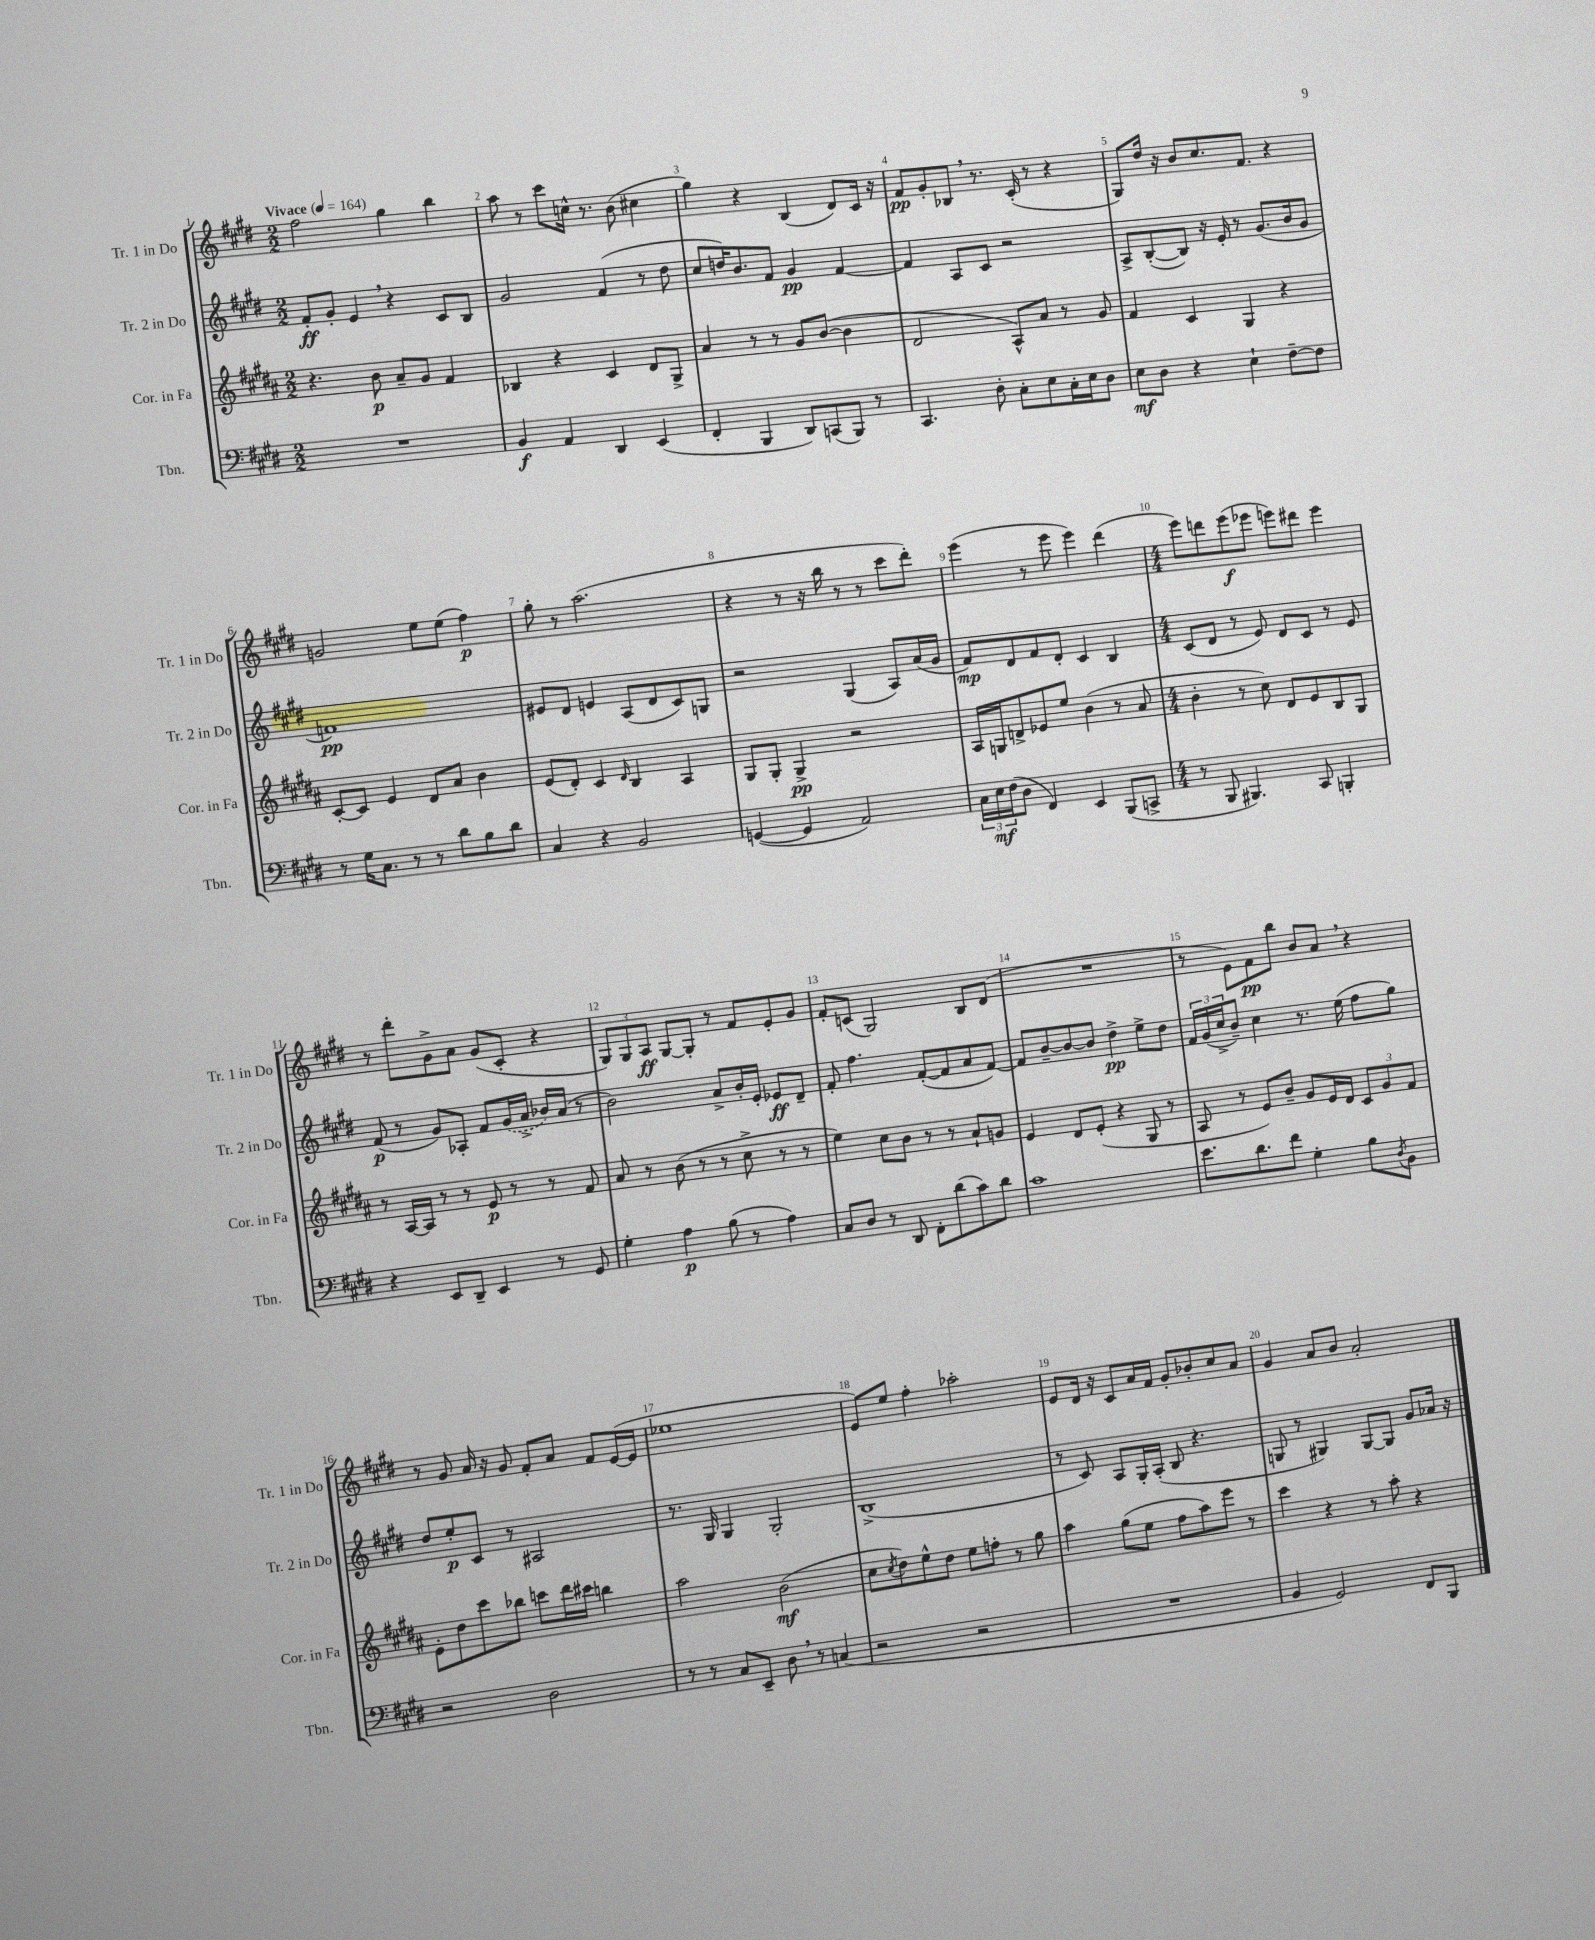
<<
\new StaffGroup <<
\new Staff = "s0" \with { instrumentName = "Tr. 1 in Do" shortInstrumentName = "Tr. 1 in Do" } {
    \clef treble \key e \major \numericTimeSignature \time 2/2 \tempo "Vivace" 4 = 164
    fis''2 gis''4 b''4 |
    a''8 r8 cis'''8 c''16-^ r8. b'8( cis''4 |
    gis''4) r4 b4( dis'8) cis'16 r16 |
    fis'8\pp gis'8-. bes8 \breathe r8. cis'16-.( r8 r4 |
    gis8) dis''16 r16 b'8 cis''8. fis'8. r4 |
    g'2 e''8 e''8( fis''4\p) |
    gis''8-. r8 a''2.( |
    r4 r8 r16 b''16 r8 r8 cis'''8 dis'''8-.) |
    e'''4( r8 e'''8 e'''4) dis'''4( |
    \numericTimeSignature \time 4/4 e'''8) d'''8 e'''8\f( ees'''8 e'''8) dis'''8 e'''4 |
    r8 dis'''8-. gis'8-> a'8 gis'8( cis'8-. r4 |
    \tuplet 3/2 { gis8) gis8 a8\ff } gis8~ gis8-. r8 fis'8 e'8-. gis'8 |
    fis'8-. c'8( gis2) b8 dis'8( |
    R1 |
    r8 e'8) fis'8\pp b''8 b'8 a'8 \breathe r4 |
    r8 gis'8 a'16 r16 gis'8 fis'8-. a'8 fis'8 e'16~( e'16 |
    ees''1 |
    e'8) e''8 fis''4-. aes''2-. |
    e'8 dis'16 r16 cis'8 a'16 fis'16 gis'8-. bes'8-. cis''8 a'8 |
    gis'4 a'8 b'8 a'2-. \bar "|." |
}
\new Staff = "s1" \with { instrumentName = "Tr. 2 in Do" shortInstrumentName = "Tr. 2 in Do" } {
    \clef treble \key e \major \numericTimeSignature \time 2/2
    fis'8-.\ff gis'8-. e'4 \breathe r4 cis'8 b8 |
    gis'2 fis'4( r8 dis''8 |
    cis''8 d''16) b'8. fis'8 gis'4\pp fis'4~ |
    fis'4 a8 cis'8 r2 |
    a8-> b8~-.( b8) r16 e'16-. r8 gis'8.( b'16 gis'8 |
    f'1\pp) |
    eis'8 dis'8 e'4 a8( dis'8 cis'8) g8 |
    r2 gis4( a8) a'16( gis'16 |
    fis'8\mp) dis'8 fis'8 dis'8-. cis'4 b4 |
    \numericTimeSignature \time 4/4 cis'8( dis'8 r8 e'8) dis'8 cis'8 r8 e'8 |
    fis'8\p( r8 gis'8) aes8-. fis'8 \once \slurDashed gis'16( a'16-> bes'16) a'16( r8 |
    b'2) a'8-> b'16-. e'16-. ees'8\ff dis'8-- |
    fis'8-. fis''4. fis'8~-.( fis'8 a'8 fis'8~) |
    fis'8 b'8~-- b'8~ b'8 dis''4->\pp e''8-> dis''8 |
    \tuplet 3/2 { fis'16 gis'16( cis''16-> } b'8--) cis''4 r8. e''16( fis''8 gis''8) |
    dis''8 e''8-.\p cis'8 r8 ais2 |
    r8. gis16 gis4 gis2-. |
    b1->( |
    r8 cis'8) a8 gis16-. a16-.( b8 r4. |
    g8 r8 gis4) gis8~ gis8 gis'8 aes'16 r16 \bar "|." |
}
\new Staff = "s2" \with { instrumentName = "Cor. in Fa" shortInstrumentName = "Cor. in Fa" } {
    \clef treble \key b \major \numericTimeSignature \time 2/2
    r4. b'8\p ais'8-- gis'8 fis'4 |
    bes4 r4 cis'4 dis'8 gis8-> |
    ais'4 r8 r8 gis'8 b'8~( b'4 |
    dis'2 ais8-^) ais'8 r8 gis'8 |
    fis'4 cis'4 gis4 r4 |
    cis'8~-. cis'8 e'4 dis'8 ais'8 b'4 |
    e'8( dis'8-.) cis'4 \grace { dis'16 } b4 ais4 |
    gis8 gis8-. gis4->\pp r2 |
    ais16 g16 d'8-> ees'8 e''8 b'4( r8 ais'8 |
    \numericTimeSignature \time 4/4 b'4-. r8 cis''8) dis'8 e'8 b8 gis8 |
    r8 ais16~ ais16 r8 r8 e'8\p r8 r8 fis'8 |
    ais'8 r8 b'8( r8 r8 cis''8-> r8 r8 |
    e''4) cis''8 b'8 r8 r8 ais'8-! g'8 |
    e'4 dis'8 e'8-.( r4 gis8 r8 |
    ais8 r8 e'8) b'8-- gis'8 e'16 dis'16 \tuplet 3/2 { cis'8 gis'8 fis'8 } |
    e'8-. dis''8 cis'''8 bes''8 c'''8 dis'''16 cis'''16 b''4 |
    ais''2 b'2\mf( |
    cis''8 \acciaccatura { cis''8 } dis''8) e''8-^ dis''8 e''8 f''8-. r8 gis''8 |
    ais''4 gis''8( e''8 fis''8 ais''8) e'''8 r8 |
    cis'''4 r4 r8 ais''8-. r4 \bar "|." |
}
\new Staff = "s3" \with { instrumentName = "Tbn." shortInstrumentName = "Tbn." } {
    \clef bass \key e \major \numericTimeSignature \time 2/2
    R1 |
    b,4\f a,4 dis,4 e,4( |
    fis,4-. b,,4 dis,8) c,8( b,,8) r8 |
    cis,4. dis8-. cis8-. e8 cis16-. e16 dis8 |
    e8\mf dis8 r4 e4-! fis8~-- fis8 |
    r8 gis16 cis8. r8 r8 dis'8 b8 dis'8 |
    cis4 r4 b,2 |
    g,4~( g,4 a,2) |
    \tuplet 3/2 { cis16 e16\mf fis16( } dis8 fis,4) e,4 b,,8( c,8-> |
    \numericTimeSignature \time 4/4 r8 b,,8 bis,,4.) cis,8 b,,4-. |
    r4 e,8 dis,8-- e,4 r8 gis,8 |
    gis4-. a4\p b8( r8 a4) |
    cis8 dis8 r8 dis,8 fis,8-. dis'8( cis'8) dis'8 |
    cis'1 |
    e'8. dis'8. fis'8 gis4-. b8 \acciaccatura { dis8 } b,8 |
    r2 dis2 |
    r8 r8 cis8 e,8-- dis8 \breathe r8 c4( |
    r2 r2 |
    R1 |
    b,4 gis,2) fis,8 b,,8 \bar "|." |
}
>>
>>
\layout { \context { \Score \override BarNumber.break-visibility = ##(#f #t #t) barNumberVisibility = #all-bar-numbers-visible } }
